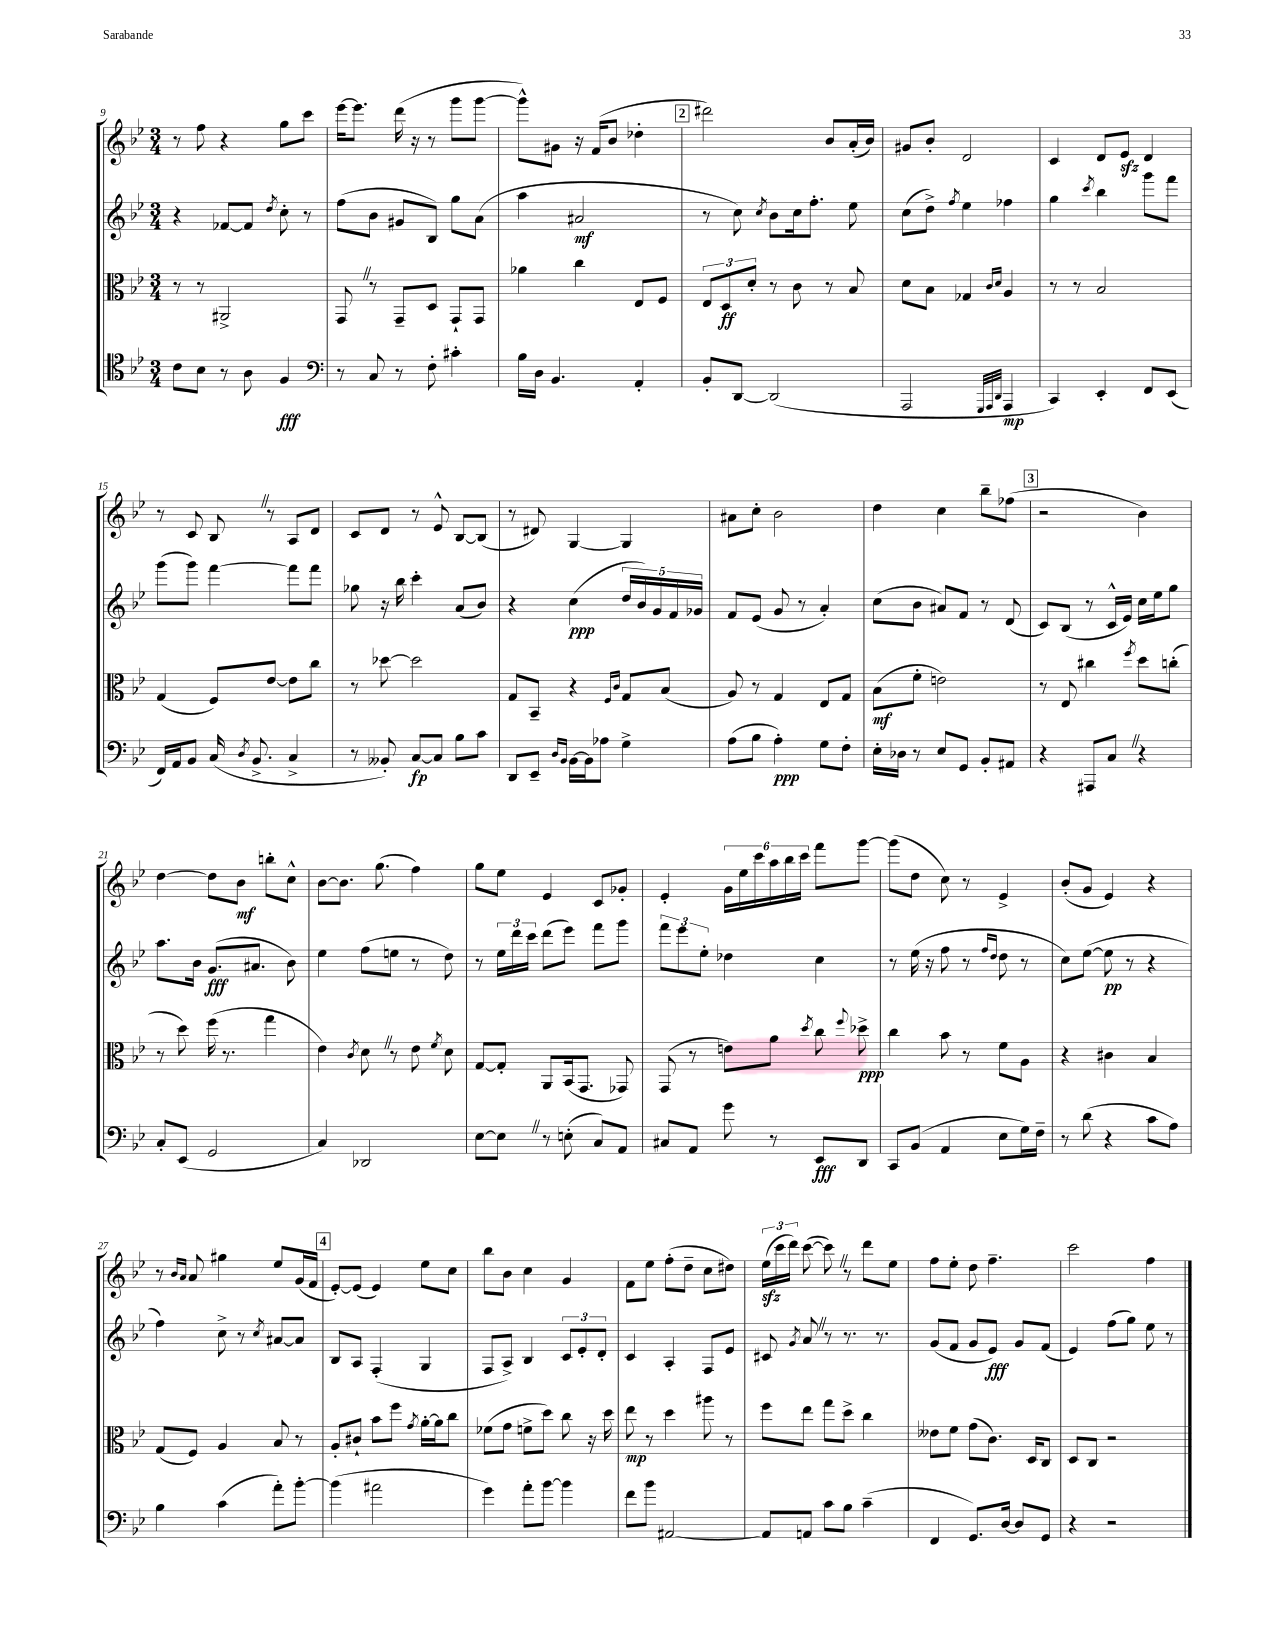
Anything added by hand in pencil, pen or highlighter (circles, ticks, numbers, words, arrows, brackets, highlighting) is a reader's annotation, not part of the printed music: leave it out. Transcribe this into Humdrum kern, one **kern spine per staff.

**kern	**kern	**kern	**kern
*staff4	*staff3	*staff2	*staff1
*clefC4	*clefC3	*clefG2	*clefG2
*k[b-e-]	*k[b-e-]	*k[b-e-]	*k[b-e-]
*M3/4	*M3/4	*M3/4	*M3/4
8c\L	8r	4r	8r
8B-\J	8r	.	8ff\
8r	2AA#^/	[8f-/L	4r
8A\	.	8f-/]J	.
.	.	8qdd/	.
4F/	.	8cc'\	8gg\L
.	.	8r	8ccc\J
=	=	=	=
*clefF4	*	*	*
8r	8GG/	(8ff\L	[16eee-\LK
.	.	.	8.eee-\]J
8C/	8r	8b-\J	.
8r	8GG~/L	8g#/L	(16ddd\
.	.	.	16r
8F'\	8D/J	8B-/J)	8r
4c#'\	8GG`/L	8gg\L	8ggg\L
.	8GG/J	(8a\J	[8ggg\J
=	=	=	=
16B-\LL	4a-\	4aa\	8ggg^^\]L)
16D\JJ	.	.	.
4.BB-/	.	.	8g#\J
.	4cc\	2a#/	16r
.	.	.	(16f/LK
.	.	.	8b-/J
4AA'/	8E-/L	.	4dd-'\
.	8F/J	.	.
=	=	=	=
8BB-'/L	12E-/L	8r	2ddd#\)
.	12D/	.	.
[8DD/J	.	8cc\)	.
.	12d'/J	.	.
.	.	8qcc/	.
(2DD/]	8r	8b-\L	.
.	8c\	16cc\k	.
.	.	8.ff'\J	.
.	8r	.	8b-/L
.	8B-/	8ee-\	(16a'/L
.	.	.	16b-/JJ)
=	=	=	=
2AAA/	8d\L	(8cc\L	8g#/L
.	8B-\J	8dd^\J)	8b-'/J
.	.	8qff/	.
.	4G-/	4ee-\	2d/
32qqGGG/LLL	.	.	.
32qqAAA/	16qqc/LL	.	.
32qqDD/JJJ	16qqd/JJ	.	.
4AAA/	4A/	4ff-\	.
=	=	=	=
4CC/)	8r	4gg\	4c/
.	8r	.	.
.	.	8qccc/	.
4EE-'/	2B-/	4bb-\	8d/L
.	.	.	8e-/J
8FF/L	.	8ggg\L	4d/
(8EE-/J	.	8fff\J	.
=	=	=	=
16FF/LL)	(4G/	(8ggg\L	8r
16AA/J	.	.	.
8BB-/J	.	8ggg\J)	8c/
(16C/	8F/L)	[4fff\	8B-/
8qD/	.	.	.
8.BB-^/	.	.	.
.	[8e-/J	.	8r
4C^/	8e-\]L	8fff\]L	8A/L
.	8cc\J	8fff\J	8d/J
=	=	=	=
8r	8r	8gg-\	8c/L
8BB--'/)	[8dd-\	16r	8d/J
.	.	16bb-\	.
[8C/L	2dd-\]	4ccc'\	8r
8C/]J	.	.	8e-^^/
8B-\L	.	(8a/L	[8B-/L
8c\J	.	8b-/J)	(8B-/]J
=	=	=	=
8DD/L	8G/L	4r	8r
8EE-~/J	8BB-~/J	.	8d#/)
16qqD/LL	.	.	.
16qqBB-/JJ	.	.	.
[16BB-\LL	4r	(4cc\	[4G/
16BB-\]J	.	.	.
8A-\J	.	.	.
.	16qqF/LL	.	.
.	16qqc/JJ	.	.
4G^\	8G/L	20dd/LL	4G/]
.	.	20b-/)	.
.	.	20g/	.
.	(8B-/J	.	.
.	.	20f/	.
.	.	20g-/JJ	.
=	=	=	=
(8A\L	8A/)	8f/L	8a#\L
8B-\J	8r	(8e-/J	8cc'\J
4A'\)	4G/	8g/	2b-\
.	.	8r	.
8G\L	8E-/L	4a'/)	.
8F'\J	8G/J	.	.
=	=	=	=
16E-'\LL	(8B-\L	(8cc\L	4dd\
16D-\JJ	.	.	.
8r	8f'\J	8b-\J	.
8E-/L	2e\)	8a#/L)	4cc\
8GG/J	.	8f/J	.
8BB-'/L	.	8r	8bb-~\L
8AA#/J	.	(8d/	(8ff-\J
=	=	=	=
4r	8r	8c/L)	2r
.	8E-/	(8B-/J	.
8AAA#/L	4cc#\	8r	.
8C/J	.	16c^^/LL	.
.	.	16e-/JJ)	.
.	8qff/	.	.
4r	8dd\L	16cc\LL	4b-\)
.	.	16ee-\J	.
.	(8cc'\J	8gg\J	.
=	=	=	=
8C'/L	8r	8.aa\L	[4dd\
(8EE-/J	8dd\)	.	.
.	.	16b-\Jk	.
2GG/	(16ff\	(8.g/L	8dd\]L
.	8.r	.	.
.	.	.	8b-\J
.	.	8.a#/J	.
.	4gg\	.	8bb'\L
.	.	8b-\)	8cc^^\J
=	=	=	=
4C/)	4e-\)	4ee-\	[8b-\L
.	.	.	8.b-\]J
.	8qc/	.	.
2DD-/	8d\	(8ff\L	.
.	.	.	(8.gg\
.	8r	8ee\J	.
.	8e-\	8r	4ff\)
.	8qf/	.	.
.	8d\	8dd\)	.
=	=	=	=
[8E-\L	[8G/L	8r	8gg\L
8E-\]J	8G'/]J	24ee-\LL	8ee-\J
.	.	24ddd\	.
.	.	24ccc\JJ	.
8r	8AA/L	(8ddd\L	4e-/
(8E'\	(16BB-/k	8eee-\J)	.
.	8.GG/J	.	.
8C/L)	.	8fff\L	8c/L
8AA/J	8GG-/)	8ggg\J	8g-'/J
=	=	=	=
8C#/L	(8GG/	12fff\L	4e-'/
.	.	12eee-\	.
8AA/J	8r	.	.
.	.	12ee-'\J	.
8g\	8e\L)	4dd-\	24g\LL
.	.	.	24ee-\
.	.	.	24ccc\
8r	8a\J	.	24aa\
.	.	.	24bb-\
.	.	.	24ccc\JJ
.	8qdd/	.	.
8EE-/L	8cc\	4cc\	8fff\L
.	8qqff/	.	.
8DD/J	8dd-^\	.	[8ggg\J
=	=	=	=
8CC/L	4cc\	8r	(8ggg\]L
(8BB-/J	.	(16ee-\	8dd\J
.	.	16r	.
4AA/	8b-\	8ff\	8cc\)
.	8r	8r	8r
.	.	16qqff/LL	.
.	.	16qqdd/JJ	.
8E-\L	8f\L	8dd\	4e-^/
16G\L)	8A\J	8r	.
16F~\JJ	.	.	.
=	=	=	=
8r	4r	8cc\L)	(8b-'/L
(8d\	.	([8ee-\J	8g/J
4r	4c#\	8ee-\]	4e-/)
.	.	8r	.
8c\L	4B-/	4r	4r
8A\J)	.	.	.
=	=	=	=
4B-\	(8G/L	4ff\)	8r
.	.	.	16qqb-/LL
.	.	.	16qqa/JJ
.	8F/J)	.	8a/
(4c\	4A/	8cc^\	4gg#\
.	.	8r	.
.	.	8qcc/	.
8a'\L)	8B-/	[8a#/L	8ee-/L
[8b-'\J	8r	8a#/]J	(16g/L
.	.	.	16f/JJ
=	=	=	=
(4b-\]	8A'/L	8B-/L	[8e-'/L)
.	8c#`/J	8A/J	(8e-/]J
2a#\	8b-\L	(4F'/	4e-/)
.	8ff\J	.	.
.	8qg/	.	.
.	[16a'\LL	4G/	8ee-\L
.	16a\]J	.	.
.	8cc\J	.	8cc\J
=	=	=	=
4g\)	(8f-\L	8F/L	8bb-\L
.	8g\J	8A^/J)	8b-\J
8a'\L	8f^\L	4B-/	4cc\
[8b-\J	8dd\J)	.	.
4b-\]	8cc\	12c/L	4g/
.	.	12e-'/	.
.	16r	.	.
.	.	12d'/J	.
.	16dd\	.	.
=	=	=	=
8f\L	8ee-\	4c/	8f\L
8b-\J	8r	.	8ee-\J
[2AA#/	4dd\	4A'/	(8ff'\L
.	.	.	8dd~\J
.	8aa#\	8F/L	8cc\L
.	8r	8e-/J	8dd#\J)
=	=	=	=
8AA#/]L	8ff\L	8c#/	(24ee-\LL
.	.	.	24ccc\
.	.	.	24ddd\JJ)
.	.	8qg/	.
8AA/J	8ee-\J	8a/	([8ccc\
8c\L	8gg\L	8r	8ccc\])
8B-\J	8dd^\J	8.r	8r
(4c~\	4cc\	.	8ddd\L
.	.	8.r	.
.	.	.	8ee-\J
=	=	=	=
4FF/	8e--\L	(8g/L	8ff\L
.	8f\J	8f/J	8ee-'\J
8.GG/L)	(8g\L	8g/L	8dd\
.	8.c\J)	8e-/J)	4.ff~\
[16D/Jk	.	.	.
8D/]L	.	8g/L	.
.	16D/LK	.	.
8GG/J	8C/J	(8f/J	.
=	=	=	=
4r	8D/L	4e-/)	2ccc\
.	8C/J	.	.
2r	2r	(8ff\L	.
.	.	8gg\J)	.
.	.	8ee-\	4ff\
.	.	8r	.
==	==	==	==
*-	*-	*-	*-
